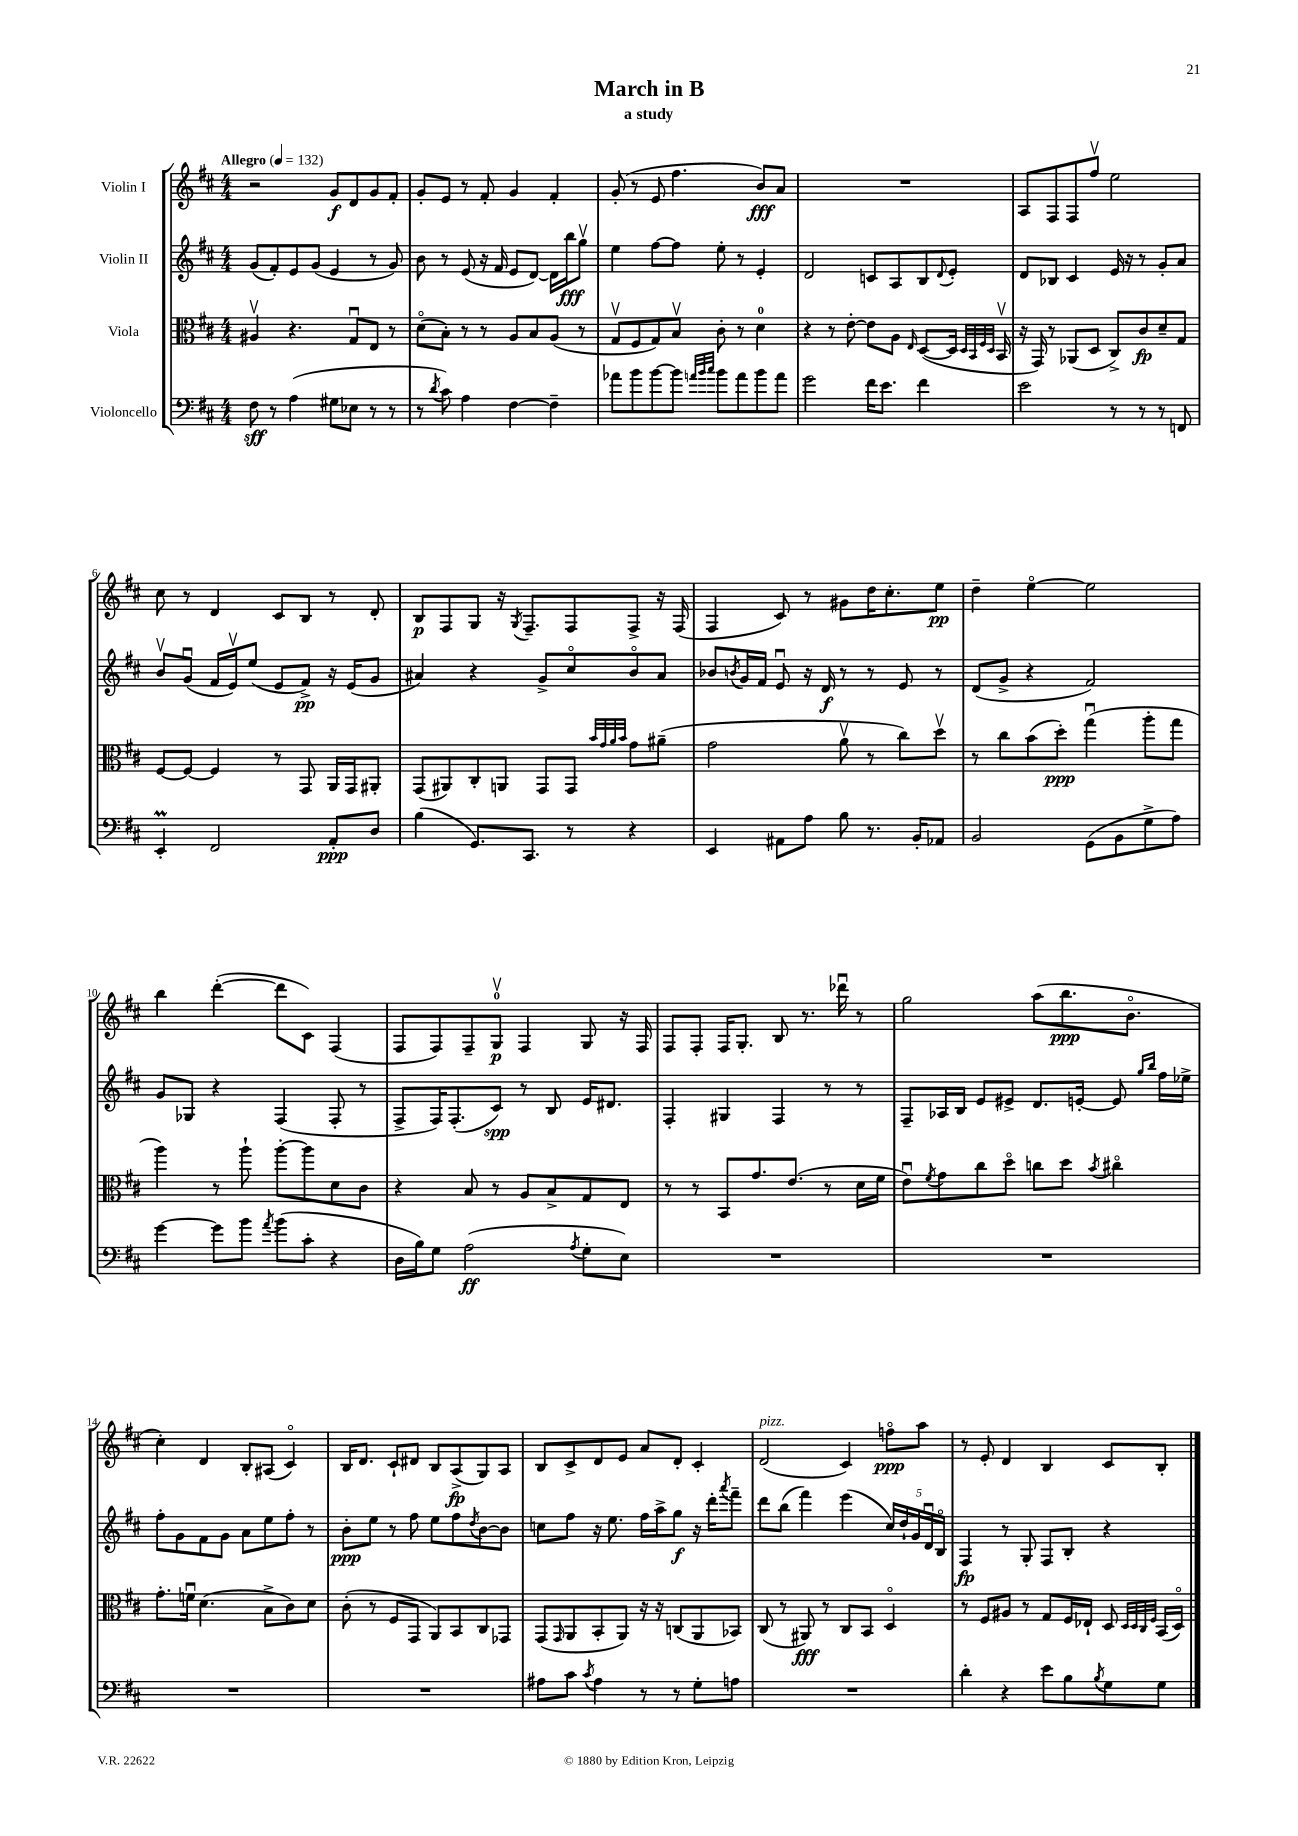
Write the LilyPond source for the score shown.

\header { title = "March in B" subtitle = "a study" }
<<
\new StaffGroup <<
\new Staff = "s0" \with { instrumentName = "Violin I" } {
    \clef treble \key d \major \numericTimeSignature \time 4/4 \tempo "Allegro" 4 = 132
    r2 g'8\f d'8 g'8 fis'8-. |
    g'8-. e'8 r8 fis'8-. g'4 fis'4-. |
    g'8-.( r8 e'8 fis''4. b'8\fff) a'8 |
    R1 |
    a8 fis8 fis8 fis''8\upbow e''2 |
    cis''8 r8 d'4 cis'8 b8 r8 d'8-. |
    b8\p fis8 g8 r16 \acciaccatura { g8 } fis8.-- fis8 fis8-> r16 fis16( |
    fis4 cis'8) r8 gis'8 d''16 cis''8.-. e''8\pp |
    d''4-- e''4~\flageolet e''2 |
    b''4 d'''4~-.( d'''8 cis'8) fis4( |
    fis8 fis8) fis8-- g8-0\upbow\p fis4 g8 r16 fis16 |
    fis8 fis8-. fis16 g8.-. b8 r8. des'''16\downbow r8 |
    g''2 a''8( b''8.\ppp b'8.\flageolet |
    cis''4-.) d'4 b8-. ais8( cis'4\flageolet) |
    b16 d'8. cis'8-! dis'8 b8 a8->\fp( g8) a8 |
    b8 cis'8-> d'8 e'8 a'8 d'8-. cis'4-. |
    d'2^\markup { \italic "pizz." }( cis'4) f''8\flageolet\ppp a''8 |
    r8 e'8-. d'4 b4 cis'8 b8-. \bar "|." |
}
\new Staff = "s1" \with { instrumentName = "Violin II" } {
    \clef treble \key d \major \numericTimeSignature \time 4/4
    g'8( fis'8-.) e'8 g'8( e'4 r8 g'8) |
    b'8 r8 e'8( r16 fis'16 e'8 d'8~) d'16 b''16\fff g''8\upbow |
    e''4 fis''8~ fis''8 e''8-. r8 e'4-. |
    d'2 c'8 a8 b8 \appoggiatura { d'8 } e'8-. |
    d'8 bes8 cis'4 e'16 r16 r8 g'8-. a'8 |
    b'8\upbow g'8\downbow( fis'16 e'16\upbow) e''8( e'8 fis'8->\pp) r16 e'16( g'8 |
    ais'4) r4 g'8-> cis''8\flageolet b'8\flageolet ais'8 |
    bes'8 \acciaccatura { b'8 } g'16 fis'16 e'8\downbow r16 d'16\f r8 r8 e'8 r8 |
    d'8( g'8-> r4 fis'2) |
    g'8 ges8 r4 fis4( fis8-. r8 |
    fis8-> fis16) fis8.-.( cis'8\spp) r8 b8 e'16 dis'8. |
    fis4-. gis4 fis4 r8 r8 |
    fis8-- aes16 b16 e'8 eis'8-> d'8. e'16~-. e'8 \grace { g''16 b''16 } fis''16 ees''16-> |
    fis''8-. g'8 fis'8 g'8 a'8 e''8 fis''8-. r8 |
    b'8-.\ppp e''8 r8 fis''8 e''8 fis''8 \acciaccatura { d''8 } b'8~ b'8 |
    c''8 fis''8 r16 e''8. fis''16 a''16-> g''8\f r16 d'''16-. \acciaccatura { a'''8 } fis'''8-- |
    d'''8 b''8( fis'''4) e'''4( \tuplet 5/4 { cis''16) d''16-! g'16 d'16\downbow b16\flageolet } |
    fis4\fp r8 g8-. fis8 b8-. r4 \bar "|." |
}
\new Staff = "s2" \with { instrumentName = "Viola" } {
    \clef alto \key d \major \numericTimeSignature \time 4/4
    ais4\upbow r4. g8\downbow e8 r8 |
    d'8\flageolet( b8-.) r8 r8 a8 b8 a8( r8 |
    g8\upbow fis8 g8) b8\upbow cis'8-. r8 d'4-0 |
    r4 r8 e'8~-. e'8 a8 \grace { e16 } d8~( d16 \grace { d32 b,32 fis32 d32 } b,16\upbow |
    r16 g,16) r8 aes,8( d8 cis8->) cis'8\fp d'8-- g8 |
    fis8~ fis8~ fis4 r8 g,8 a,16 g,16 ais,8-. |
    g,8( ais,8) cis8-. a,8 g,8 g,8 \grace { b'32 g'32 a'32 b'32 } g'8 ais'8--( |
    g'2 a'8\upbow r8 cis''8) d''8\upbow |
    r8 cis''8 b'8( d''8-.\ppp) g''4\downbow( a''8-. g''8 |
    a''4) r8 a''8-! a''8~-. a''8 d'8 cis'8 |
    r4 b8 r8 a8 b8-> g8 e8 |
    r8 r8 b,8 g'8. e'8.( r8 d'16 fis'16 |
    e'8\downbow) \acciaccatura { fis'8 } g'8 cis''8 d''8\flageolet c''8 d''8 \acciaccatura { b'8 } cis''4\flageolet |
    g'8.-. f'16\downbow d'4.( b8-> cis'8) d'8 |
    cis'8-.( r8 fis8 g,8 a,8) b,8 cis8 ges,8 |
    g,8( \grace { g,16 } a,8 b,8-. a,8) r16 r16 c8( a,8 bes,8) |
    cis8( r8 ais,8\fff) r8 cis8 b,8 d4\flageolet |
    r8 fis8 ais8 r8 g8 fis16 ees16-! d8 \grace { d32 d32 cis32 fis32 } b,16( d16\flageolet) \bar "|." |
}
\new Staff = "s3" \with { instrumentName = "Violoncello" } {
    \clef bass \key d \major \numericTimeSignature \time 4/4
    fis8\sff r8 a4( gis8 ees8 r8 r8 |
    r8 \acciaccatura { d'8 } cis'8) a4 fis4~ fis4-- |
    aes'8 b'8 b'8~ b'8 \grace { a'32 b'32 cis''32 } b'8 a'8 b'8 a'8 |
    g'2 fis'16 e'8. fis'4 |
    e'2 r8 r8 r8 f,8 |
    e,4-.\prall fis,2 a,8-.\ppp d8 |
    b4( g,8.) cis,8. r8 r4 |
    e,4 ais,8 a8 b8 r8. b,16-. aes,8 |
    b,2 g,8( b,8 g8-> a8) |
    g'4~ g'8 b'8 \acciaccatura { a'8 } b'8( cis'8-. r4 |
    d16 b16) g8 a2\ff( \acciaccatura { a8 } g8-. e8) |
    R1 |
    R1 |
    R1 |
    R1 |
    ais8 cis'8 \acciaccatura { cis'8 } ais4 r8 r8 g8-. a8 |
    R1 |
    d'4-. r4 e'8 b8 \acciaccatura { b8 } g8 g8 \bar "|." |
}
>>
>>
